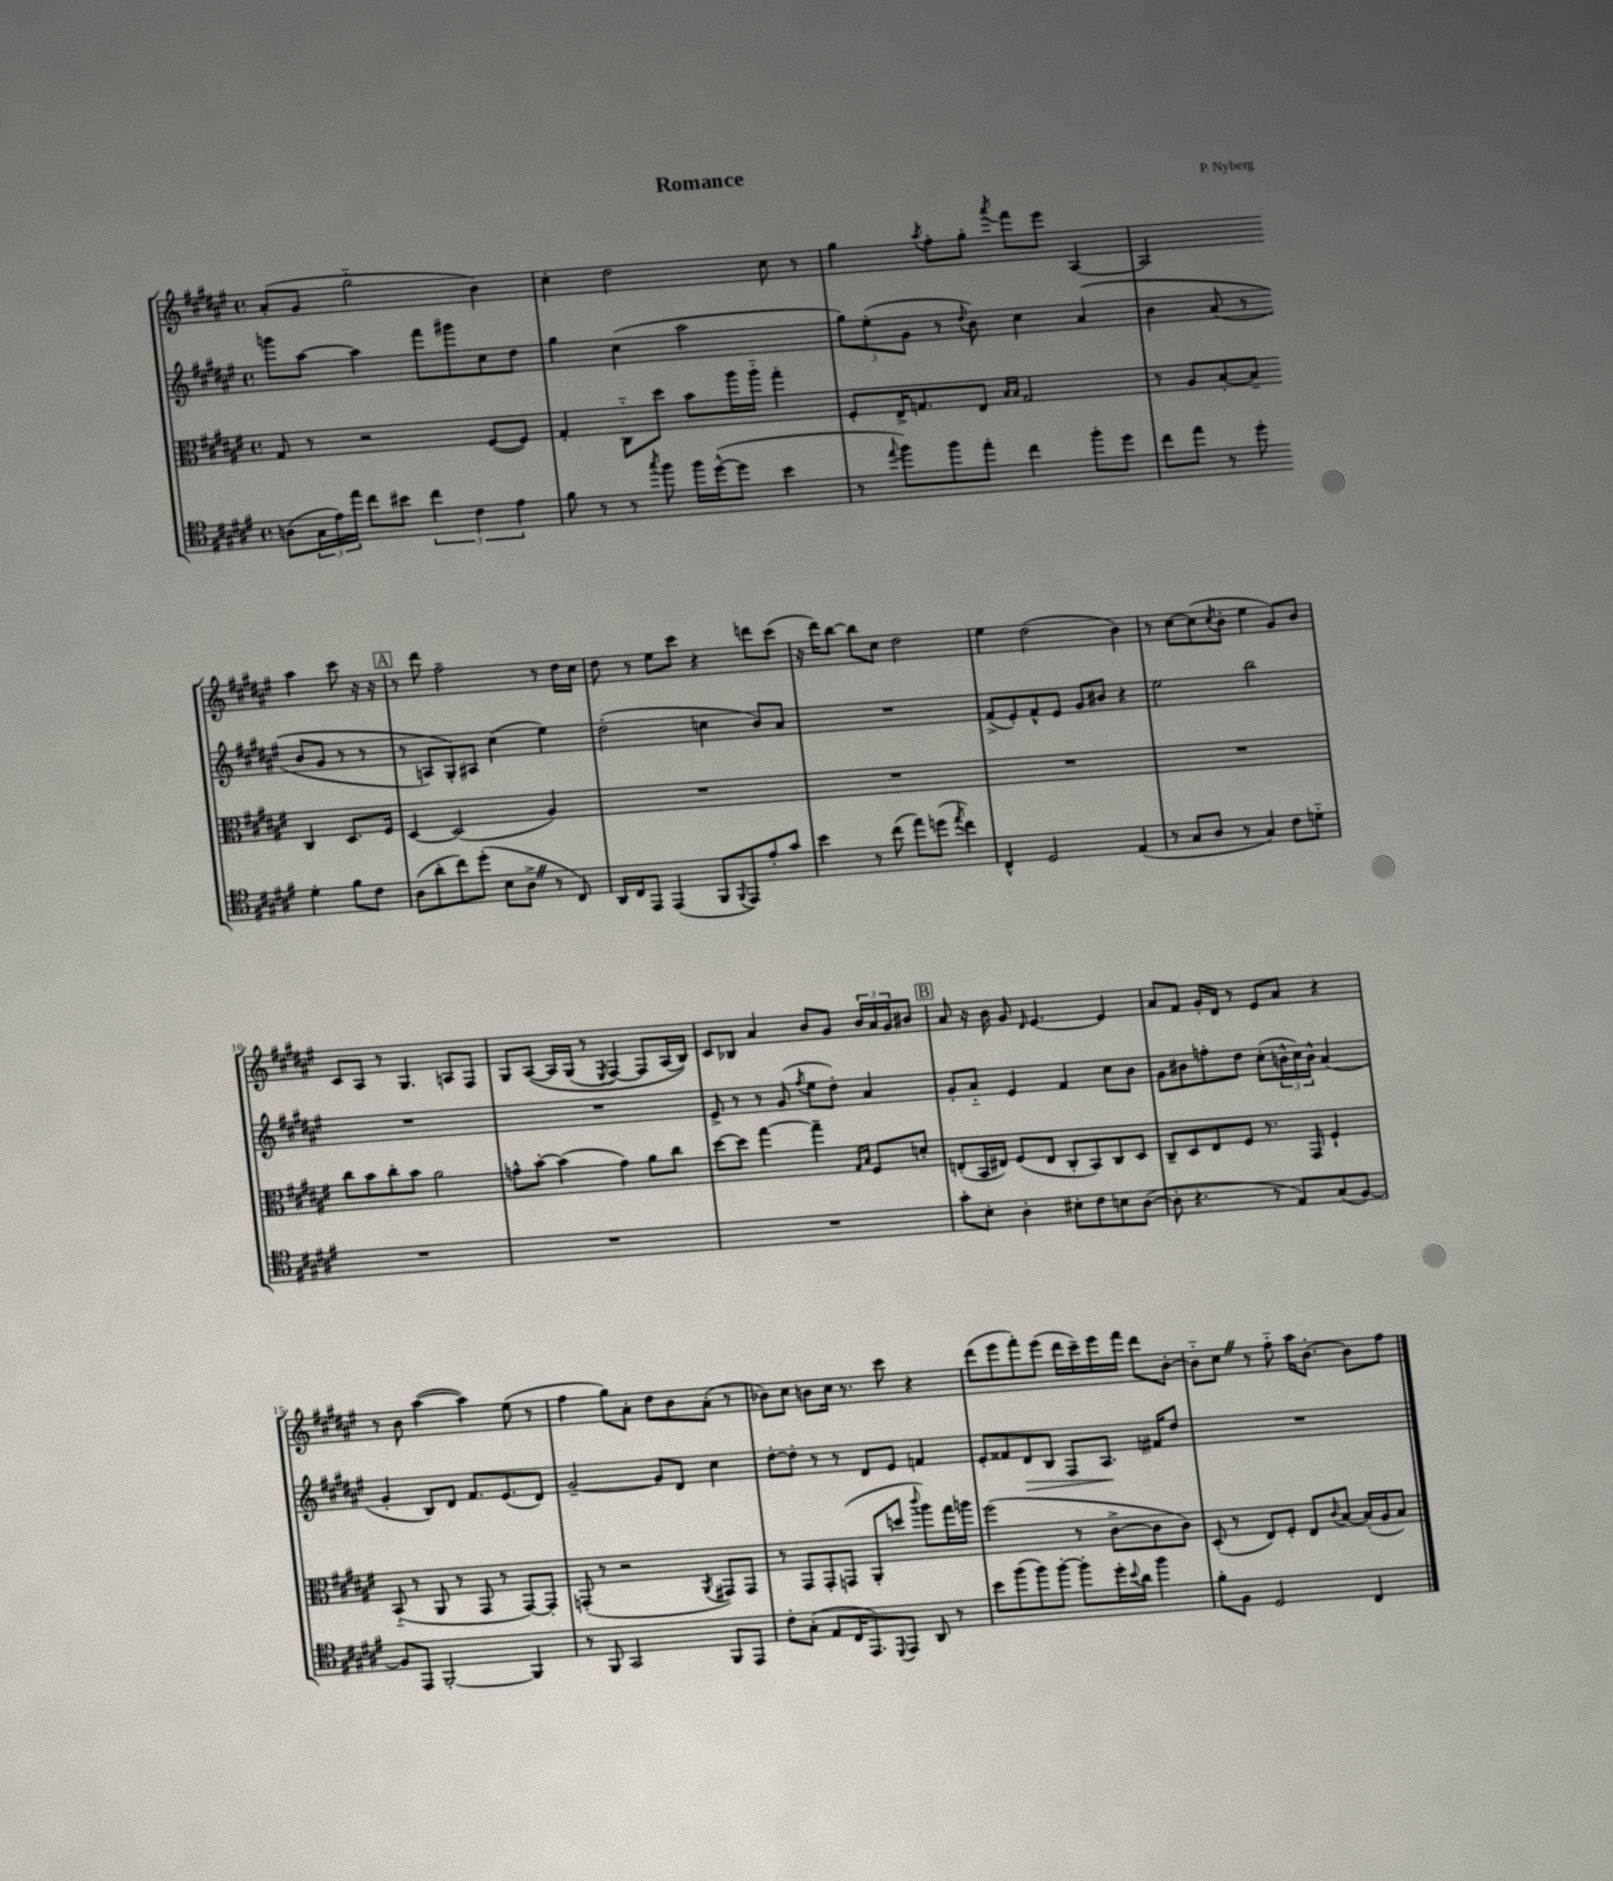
\header { title = "Romance" composer = "P. Nyberg" }
<<
\new StaffGroup <<
\new Staff = "s0" {
    \clef treble \key fis \major \defaultTimeSignature \time 4/4
    ais'8-.( gis'8 gis''2-_ b'4) |
    cis''4-. dis''2 cis''8 r8 |
    gis''4 \acciaccatura { ais''8 } fis''8-. gis''8-. \acciaccatura { ais'''8 } fis'''8 eis'''8 ais4~ |
    ais2 ais''4 cis'''8 r16 r16 |
    \mark \markup { \box "A" } r8 dis'''8 fis''2-- r8 dis''16 cis''16 |
    dis''8 r8 eis''8 cis'''8 r4 d'''8 cis'''8( |
    r16 dis'''16) b''8~ b''8 cis''8 dis''2 |
    eis''4 dis''2( b'4) |
    r8 cis''8~ cis''8( \acciaccatura { cis''8 } b'8-. eis''4 gis'8) b'8 |
    cis'8 ais8 r8 gis4. a8 fis8 |
    gis8 ais8~\( ais16 gis16( r8 \acciaccatura { eis8 } fis4~) fis8 ais16( b16)\) |
    cis'8 bes8 ais'4 b'8 gis'8 \tuplet 3/2 { b'16 ais'16 gis'16 } bis'8 |
    \mark \markup { \box "B" } ais'8 r16 b'16 gis'8 \grace { dis'16 } eis'4.~ eis'4 |
    ais'8 fis'8 gis'16-. dis'16 r8 eis'8 ais'8 r4 |
    r8 b'8 ais''4~( ais''4) eis''8( r8 |
    fis''4 gis''8) ais'8-. dis''8 b'8 ais'8-.( r8 |
    bes'8) cis''8 b'8 cis''16 r8. cis'''8 r4 |
    dis'''8( eis'''8 fis'''8-.) eis'''8( dis'''16 cis'''16--) eis'''16 fis'''16 dis'''8 b'8~-. |
    b'8-_ cis''8 \once \override BreathingSign.text = \markup { \musicglyph "scripts.caesura.straight" } \breathe r8 fis''8-_ ais''16 b'8.~-. b'8 fis''8 \bar "|." |
}
\new Staff = "s1" {
    \clef treble \key fis \major \defaultTimeSignature \time 4/4
    g'''8 ais''8~ ais''4 fis'''8 gis'''8 cis''8 dis''8 |
    gis''4 cis''4( ais''2 |
    \tuplet 3/2 { gis''8) eis''8-.( gis'8 } r8 \appoggiatura { dis''8 } b'8) cis''4 ais'4\( |
    b'4 ais'8( r8 b'8 gis'8 r8 r8 |
    \mark \markup { \box "A" } r8 a8) gis8-.\) ais8 cis''4( eis''4) |
    dis''2-.( c''4 b'8) ais'8 |
    R1 |
    fis'8->( eis'8-.) fis'8-^ eis'8 gis'8 bis'8 r4 |
    eis''2 b''2 |
    R1 |
    R1 |
    eis'8-> r8 r8 gis'8( \acciaccatura { fis''8 } eis''8 dis''8-.) ais'4 |
    \mark \markup { \box "B" } gis'8-. ais'8-_ eis'4 fis'4 cis''8 b'8 |
    gis'8 bis'8 f''8-. dis''8 cis''8-.( \tuplet 3/2 { b'16-^ cis''16) b'16-^ } ais'4( |
    gis'4-. b8) dis'8 fis'8. eis'8.( dis'8) |
    gis'2~-- gis'8 dis'8 cis''4 |
    dis''8~-. dis''8-. r8 r8 dis'8 eis'8 f'4 |
    eis'8-. fisis'8 dis'8\> b8 fis8 ais8.\! fis'16 dis''8 |
    R1 \bar "|." |
}
\new Staff = "s2" {
    \clef alto \key fis \major \defaultTimeSignature \time 4/4
    gis8 r8 r2 fis8~( fis8) |
    gis4-. cis8-_ dis''8 b'8 ais''16 ais''16-_ gis''4-. |
    fis8-. eis16-> g8. eis8 \grace { b16 b16 } g2 |
    r8 ais8 b8~-. b8-- cis4 dis8. fis16 |
    \mark \markup { \box "A" } dis4~ dis2( ais4) |
    R1 |
    R1 |
    R1 |
    R1 |
    cis''8 b'8 cis''8-. b'8 ais'2 |
    g'8-^ b'8~-. b'4( g'4) ais'8 cis''8 |
    dis''8~ dis''8 gis''4~ gis''4-- \grace { gis16 b16 } fis8 d'8-. |
    \mark \markup { \box "B" } e8-.( b,16 eis16) fis8( eis8 cis8-. b,8) cis8 dis8 |
    cis8-- dis8 eis8 fis8 r8. gis,16 fis4-! |
    b,8-_( r8 ais,8 r8 gis,8 r8 gis,8~) gis,8-. |
    g,8-.( r8 r2 \acciaccatura { ais,8 } gis,8) gis,8 |
    r8 gis,8 gis,8-. g,8( ais,8-. d''8 \appoggiatura { cis'''8 } ais''8) gis''16 a''16 |
    fis''2( r8 cis'8~-> cis'8 cis'8) |
    dis8-.( r8 eis8) fis8-. eis8 \appoggiatura { cis'8 } b8~ b16-.( ais16 b8) \bar "|." |
}
\new Staff = "s3" {
    \clef tenor \key fis \major \defaultTimeSignature \time 4/4
    a8( \tuplet 3/2 { gis16 eis'16) eis''16 } cis''8 bis'8 \tuplet 3/2 { cis''4 cis'4 eis'4 } |
    fis'8 r8 r8 \acciaccatura { gis''8 } fis''8 fis''16 dis''16~-^( dis''8 b'4 |
    r8 \appoggiatura { eis''8 } fis''8) fis''8 eis''8-. cis''4 fis''8-. dis''8 |
    cis''8 eis''8 r8 dis''8-. dis'4-. fis'8 cis'8 |
    \mark \markup { \box "A" } ais8( ais'8-. cis''8) dis''8-.( b8 ais8-> \once \override BreathingSign.text = \markup { \musicglyph "scripts.caesura.straight" } \breathe r8 cis8) |
    ais,16 cis16 eis,8 eis,4( fis,8 \appoggiatura { fis,8 } eis,8) eis'8-. gis'8 |
    b'4 r8 cis''8( eis''8) d''8( \acciaccatura { eis''8 } cis''4) |
    cis4-^ dis2 eis4( |
    r8 gis8 ais8 r8 gis4) cis'8 d'8-_ |
    R1 |
    R1 |
    R1 |
    \mark \markup { \box "B" } gis'8-. b8-. ais4-. bis8-. cis'8 b8 ais8~( |
    ais8-. r4. r8 eis8) gis8( fis8~) |
    fis8 eis,8 fis,2~-. fis,4 |
    r8 fis,8 gis,2 fis,8 eis,8 |
    cis'8-. gis8-.( eis8 cis16 eis,8.) \appoggiatura { dis,8 } eis,8 ais,8 r8 |
    b'8 fis''8( fis''8) fis''8~-. fis''8-. dis''16-. \appoggiatura { b'8 } ais'16 fis''4 |
    fis'8-. fis8 dis2 cis4 \bar "|." |
}
>>
>>
